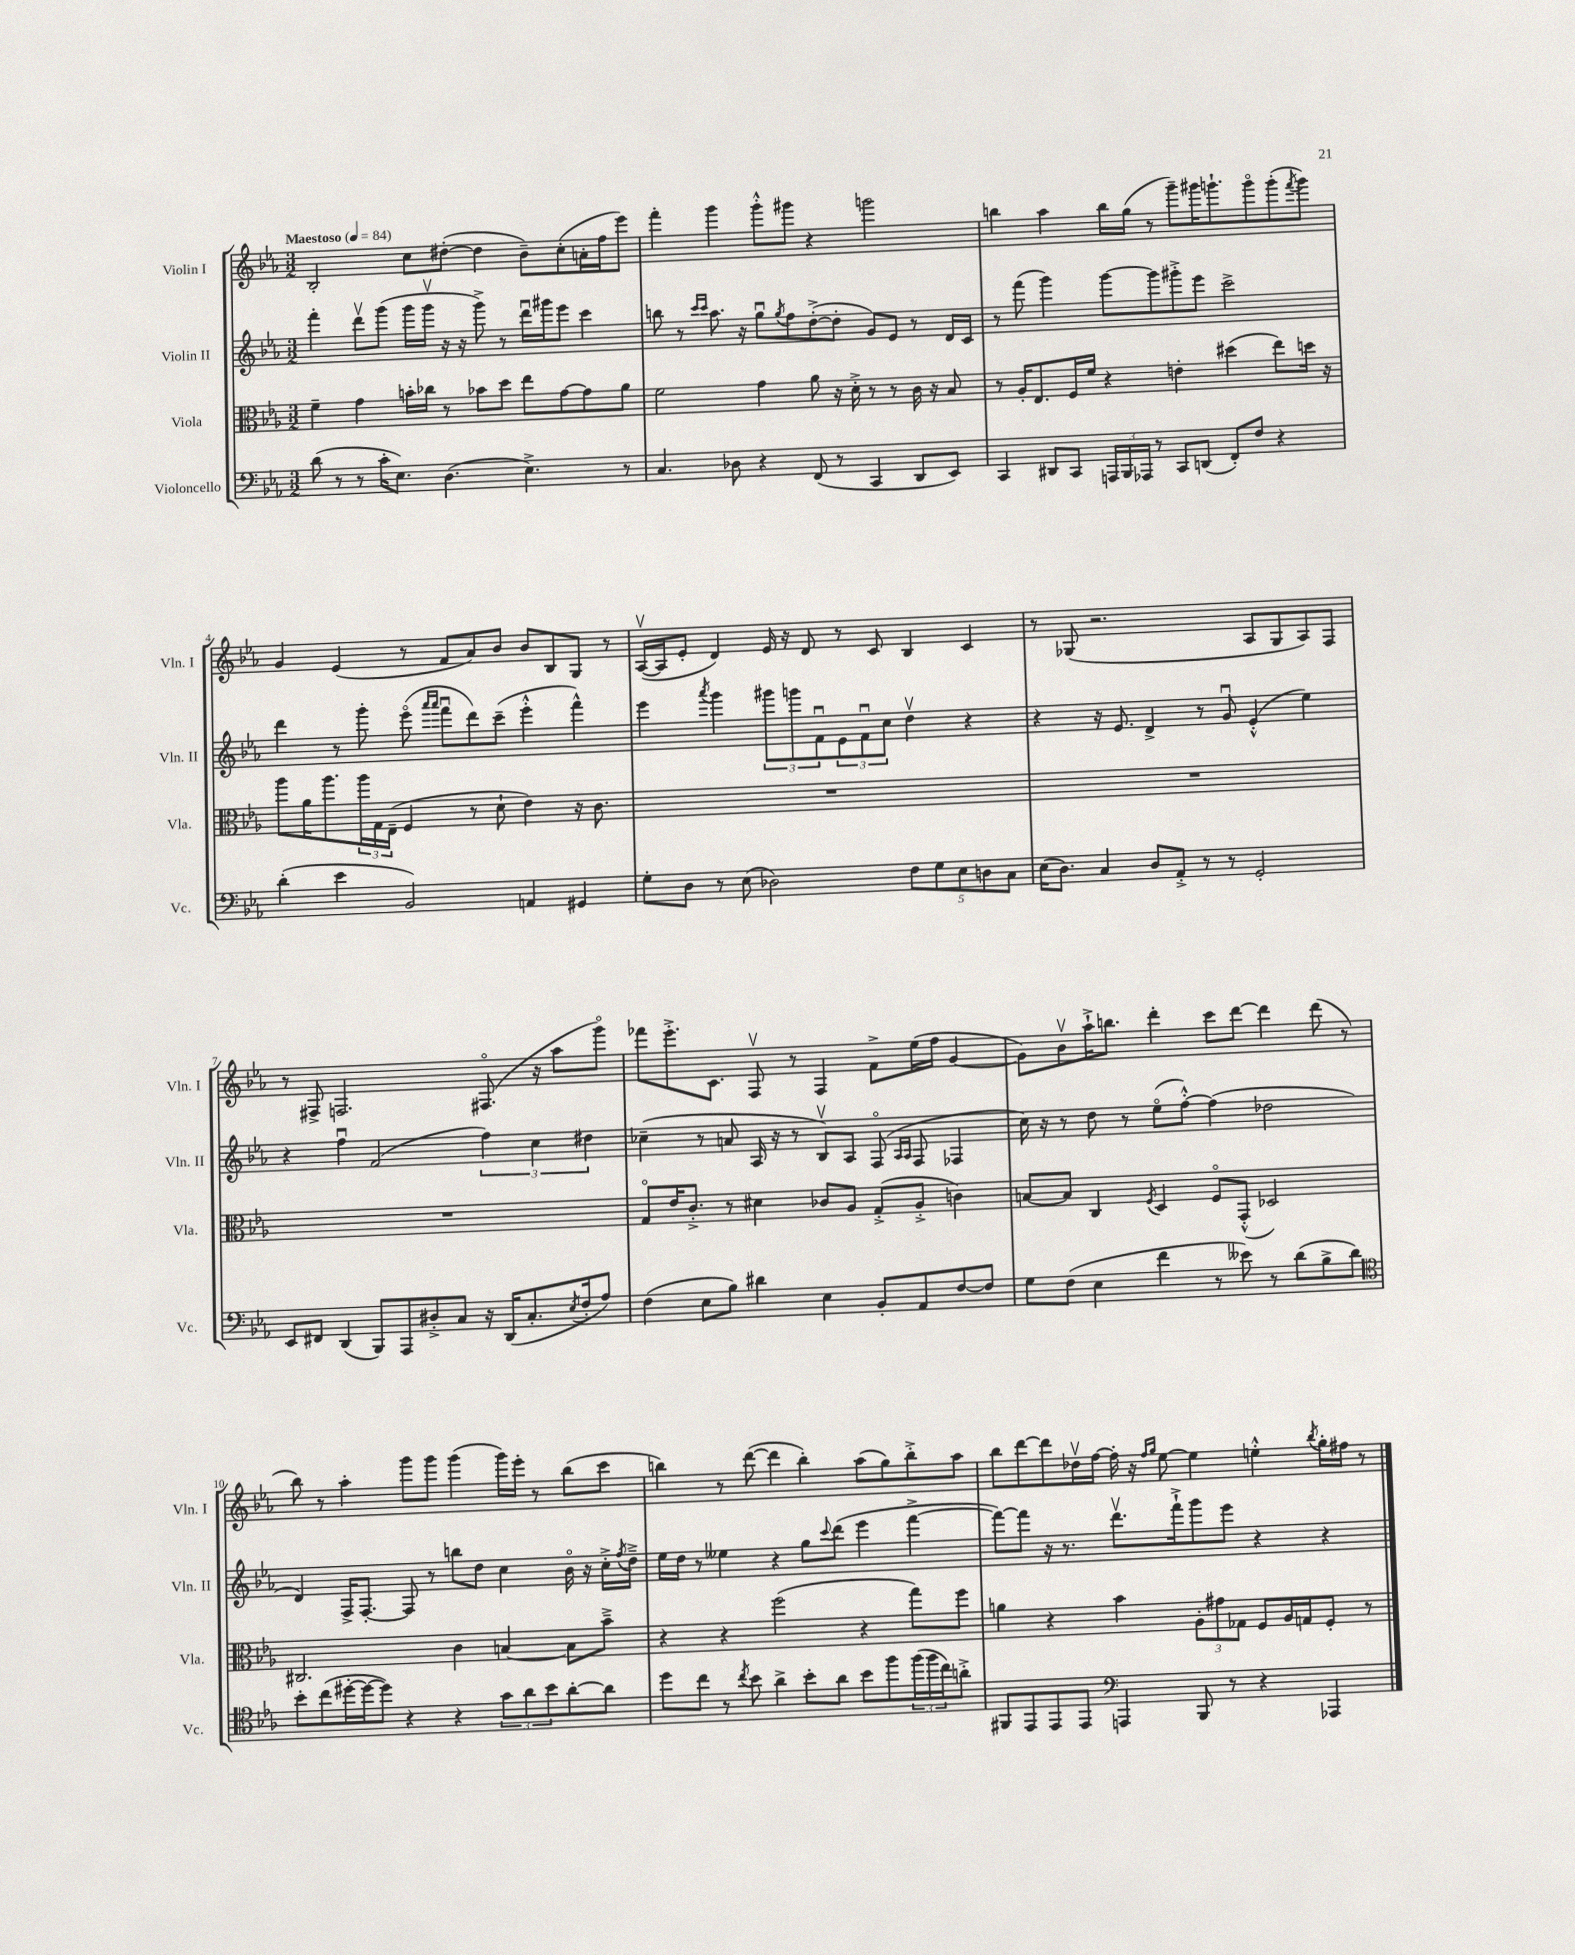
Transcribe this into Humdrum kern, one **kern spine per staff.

**kern	**kern	**kern	**kern
*part4	*part3	*part2	*part1
*staff4	*staff3	*staff2	*staff1
*I"Violoncello	*I"Viola	*I"Violin II	*I"Violin I
*I'Vc.	*I'Vla.	*I'Vln. II	*I'Vln. I
*clefF4	*clefC3	*clefG2	*clefG2
*k[b-e-a-]	*k[b-e-a-]	*k[b-e-a-]	*k[b-e-a-]
*M3/2	*M3/2	*M3/2	*M3/2
*MM84	*MM84	*MM84	*MM84
=1	=1	=1	=1
!	!	!	!LO:TX:a:B:t=Maestoso
(8d\	4f~\	4fff'\	2B-'/
8r	.	.	.
8r	4g\	8dddv\L	.
16c'\KL	.	(8ggg\J	.
8.E-\J)	.	.	.
.	16bn'\LL	16ggg\LL	8cc\L
.	16cc-X\JJ	16gggv\JJ	.
(4.D\	8r	16r	([8dd#X'\J
.	.	16r	.
.	8b-X\L	8ggg^\)	4dd#\]
.	8dd\J	8r	.
4.E-^\)	8ee-\L	16dddu\LL	8b-~\L)
.	.	16ggg#X\J	.
.	[8g\	8eee-\J	(8cc'\
.	8g\]	4ccc\	16an'\L
.	.	.	16ff\J
8r	8a-\J	.	8eee-\J)
=2	=2	=2	=2
4.C/	2f\	8bbn\	4fff'\
.	.	8r	.
.	.	16qqccc/LL	.
.	.	16qqccc/JJ	.
.	.	8.aa-\	4ggg\
8D-X\	.	.	.
.	.	16r	.
4r	4g\	8ggu\L	8ggg'^^\L
.	.	8qgg/	.
.	.	8ff\	8ggg#X\J
(8FF/	8a-\	([8dd'^\	4r
8r	16r	8dd'\J]	.
.	16d'^\	.	.
4CC/	8r	8g/L)	2gggn\
.	8r	8e-/J	.
8DD/L	16c\	8r	.
.	16r	.	.
8EE-/J)	8B-/	16d/LL	.
.	.	16c/JJ	.
=3	=3	=3	=3
4CC/	8r	8r	4bbn\
.	16A-'/KL	(8fff\	.
.	8.E-/	.	.
8DD#X/L	.	4ggg\)	4aa-\
8CC/J	16F/L	.	.
.	16f/JJ	.	.
24AAAn/LL	4r	[8ggg\L	16bb\LL
24BBB-/	.	.	.
.	.	.	(16gg\JJ
24AAA-X/JJ	.	.	.
8r	.	8ggg\]	8r
8CC/L	4en'\	8ggg#X'^\	8ggg~\L)
(8DDn/J	.	8eee-\J	16ggg#X\K
.	.	.	8.gggn`\
8FF'/L)	(4dd#X\	2ccc^\	.
8F/J	.	.	8ggg\
4r	8ee-\L)	.	(8ggg'\
.	.	.	8qfff/
.	16ddn\Jk	.	8ggg\J)
.	16r	.	.
!!LO:LB:g=z
=4	=4	=4	=4
(4d'\	8aa-\L	4ddd\	4g/
.	16a-\K	.	.
.	8.aa-\	.	.
4e-\	.	8r	(4e-/
.	24aa-\L	8ggg'\	.
.	24G\	.	.
.	(24E-~\JJ	.	.
2BB-/)	4F/	(8eee-\	8r
.	.	16qqaaa-/LL	.
.	.	16qqaaa-/JJ	.
.	.	8fffu\L	8f/L
.	8r	8ddd\)	8a-/)
.	8d`\	(8ccc~\J	8b-/J
4AAn/	4e-\)	4eee-'^^\	8b-/L
.	.	.	8B-/
4GG#X/	16r	4fff^^\)	8G/J
.	8.c\	.	.
.	.	.	8r
=5	=5	=5	=5
8G'\L	1.r	4eee-\	([16A-v/LL
.	.	.	16A-/J]
8D\J	.	.	8e-'/J
.	.	8qaaa-/	.
8r	.	4ggg\	4d/)
(8E-\	.	.	.
2D-X\)	.	12ggg#X\L	16e-/
.	.	.	16r
.	.	12gggn\	.
.	.	.	8d/
.	.	12fu\	.
.	.	12e-\	8r
.	.	12fu\	.
.	.	.	8c/
.	.	12cc\J	.
10F\L	.	4ddv\	4B-/
10G\	.	.	.
10E-\	.	.	.
.	.	4r	4c/
10Dn\	.	.	.
10C\J	.	.	.
=6	=6	=6	=6
(16E-\KL	1.r	4r	8r
8.D\J)	.	.	.
.	.	.	(8G-X/
4C/	.	16r	2.r
.	.	8.e-/	.
8D/L	.	4d^/	.
8AA-'^/J	.	.	.
8r	.	8r	.
8r	.	8gu/	.
2GG'/	.	(4e-'^^/	8A-/L
.	.	.	8G-/
.	.	4ee-\)	8A-/)
.	.	.	8F/J
!!LO:LB:g=z
=7	=7	=7	=7
8EE-/L	1.r	4r	8r
8FF#X/J	.	.	8F#X^/
(4DD/	.	4ffu\	2.Fn/
8BBB-/L)	.	(2f/	.
8AAA-/	.	.	.
8D#X'^/	.	.	.
8C/J	.	.	.
16r	.	6ff\)	(8.F#X/
(16DD/KL	.	.	.
8.C'/	.	.	.
.	.	6cc\	.
.	.	.	16r
.	.	.	8aa-\L
8qE-/	.	.	.
16F'/k	.	.	.
.	.	6dd#X\	.
8A-/J)	.	.	8ggg\J)
=8	=8	=8	=8
(4F\	8G/L	(4cc-X~\	8fff-X\L
.	16e-/K	.	8.eee-'^\
.	8.c'^/J	.	.
8E-\L	.	8r	.
.	.	.	8.c\J
8B-\J)	8r	8an/	.
4d#X\	4d#X\	16A-/	8Fv/
.	.	16r	.
.	.	8r	8r
4E-\	8c-X/L	8B-v/L)	4F/
.	8A-/J	8A-/J	.
8BB-'/L	(8G'^/L	(8F/	8f^\L
.	.	16qqA-/LL	.
.	.	16qqA-/JJ	.
8AA-/	8A-'^/J	8F/	(16ee-\L
.	.	.	16ff\JJ
[8F/	4cn\)	4F-X/	[4g/
8F/J]	.	.	.
=9	=9	=9	=9
8G\L	[8Bn/L	16cc\)	8g\L])
.	.	16r	.
(8F\J	8B/J]	8r	8b-v\
4E-\	4C/	8dd\	16aa-`^\K
.	.	.	8.bbn\J
.	.	8r	.
.	8qF/	.	.
4f\	4D/	(8ee-\L	4ddd'\
.	.	[8ff'^^\J)	.
8r	8F/L	(4ff\]	8ccc\L
8e--X\)	(8GG'^^/J	.	[8ddd\J
8r	2D-X/)	2dd-X\	4ddd\]
(8d\L	.	.	.
8B-^\	.	.	(8ddd\
8d\J)	.	.	8r
!!LO:LB:g=z
=10	=10	=10	=10
*clefC4	*	*	*
8b-'\L	2.C#X/	4d/)	8bb-\)
(8cc\	.	.	8r
[16dd#X'\L	.	16F^/KL	4aa-'\
16dd#\J_	.	[8.F'/J	.
8dd#\J])	.	.	.
4r	.	8F/]	8ggg\L
.	.	8r	8ggg\J
4r	4c\	8bbn\L	(4ggg\
.	.	8dd\J	.
12g\L	[4Bn/	4cc\	16ggg\LL)
.	.	.	16eee-'\JJ
12a-\	.	.	.
.	.	.	8r
12b-\	.	.	.
[8a-'\	8B\L]	16b-\	(8bb-\L
.	.	16r	.
8a-\J]	8b-~^\J	16cc'^\LL	8ccc\J
.	.	8qff/	.
.	.	16dd~^\JJ	.
=11	=11	=11	=11
8dd\L	4r	16ee-\LL	4bbn\)
.	.	16dd\JJ	.
8cc\J	.	8r	.
8r	4r	4ee--X\	8r
8qcc/	.	.	.
8b-\	.	.	([8ddd\
4a-^\	(2ff\	4r	4ddd\]
8b-'\L	.	8gg\L	4bb'\)
.	.	8qqccc/	.
8a-\J	.	(8ddd\J	.
8b-\L	4r	4eee-\	(8aa-\L
8ff\	.	.	8gg\)
(24ff\L	8gg\L)	[4fff^\	8bb'^\
24ff\	.	.	.
24cc\J)	.	.	.
8an'^\J	8ff\J	.	8aa-\J
=12	=12	=12	=12
8FF#X/L	4an\	8fff\L_)	8bb-\L
8EE-/	.	8fff\J]	[8ddd\
8EE-/	4r	16r	8ddd\]
.	.	8.r	.
8EE-/J	.	.	16dd-Xv\L
.	.	.	[16ff\JJ
*clefF4	*	*	*
4AAAn/	4b-\	8.dddv\L	16ff'\]
.	.	.	16r
.	.	.	16qqff/LL
.	.	.	16qqgg/JJ
.	.	.	[8ee-\
.	.	16fff`^\k	.
8BBB-/	12A-'\L	8ggg\	4ee-\]
.	12g#X\	.	.
8r	.	8eee-\J	.
.	12G-X\J	.	.
4r	8F/L	4r	4een'^^\
.	16A-/L	.	.
.	16Gn/J	.	.
.	.	.	8qbb-/
4AAA-X/	8F'/J	4r	16gg'\LL
.	.	.	16ff#X\JJ
.	8r	.	8r
==	==	==	==
*-	*-	*-	*-
